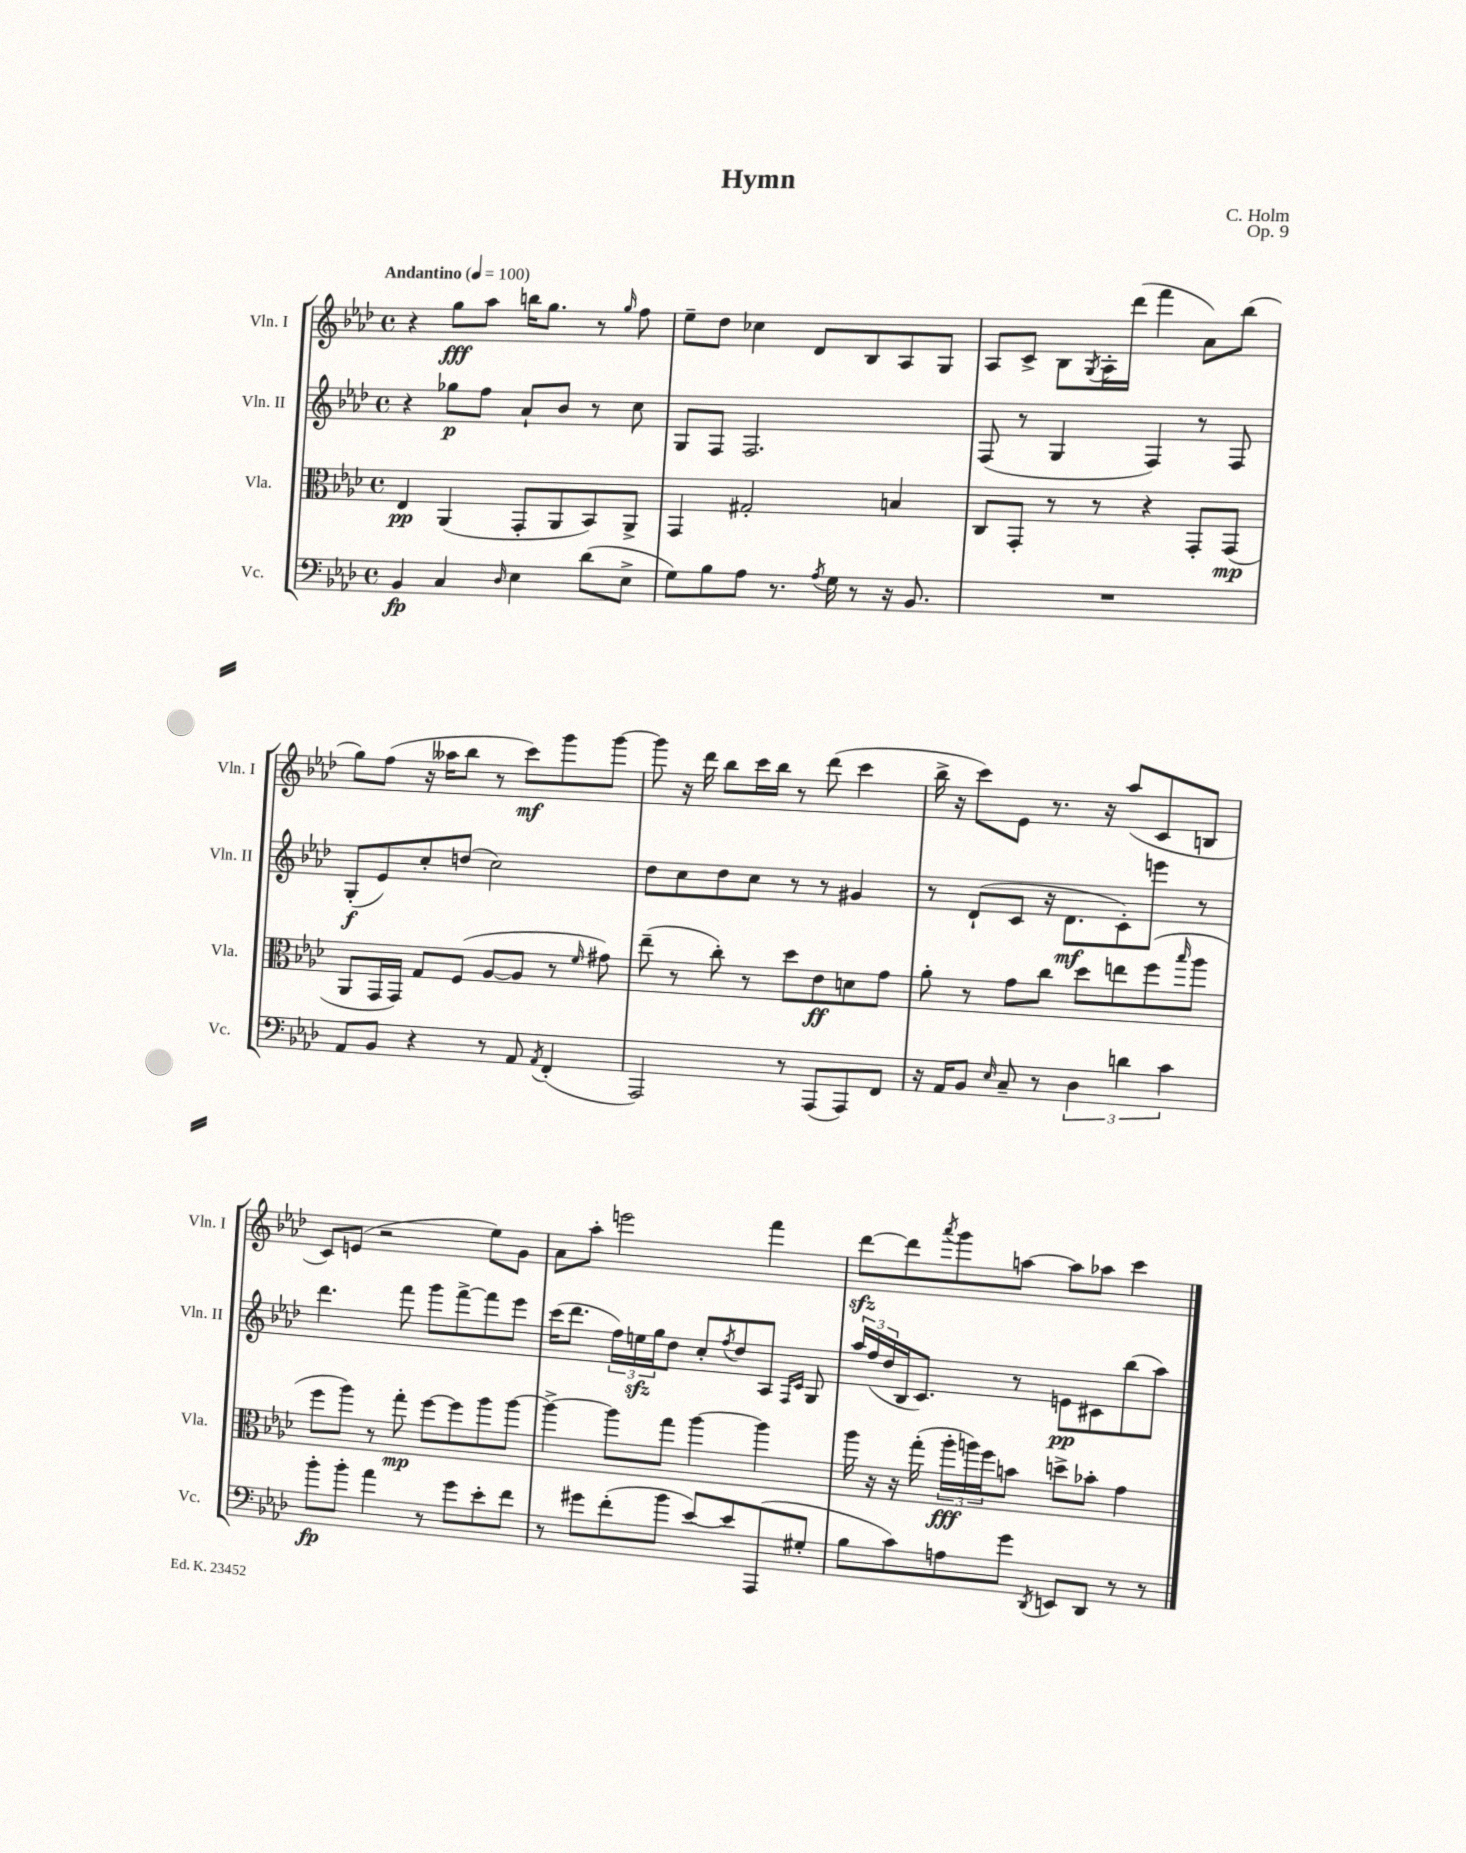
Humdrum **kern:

**kern	**kern	**kern	**kern
*staff4	*staff3	*staff2	*staff1
*clefF4	*clefC3	*clefG2	*clefG2
*k[b-e-a-d-]	*k[b-e-a-d-]	*k[b-e-a-d-]	*k[b-e-a-d-]
*M4/4	*M4/4	*M4/4	*M4/4
*met(c)	*met(c)	*met(c)	*met(c)
*MM100	*MM100	*MM100	*MM100
4BB-	4E-	4r	4r
4C	(4AA-	8gg-	8gg
.	.	8ff	8aa-
16qqD-	.	.	.
4E-	8GG'	8a-`	16bb
.	.	.	8.gg
.	8AA-	8b-	.
(8d-	8BB-)	8r	8r
.	.	.	16qqgg
8E-^	8AA-^	8cc	8ff
=	=	=	=
8G)	4GG	8G	8ee-~
8B-	.	8F	8dd-
8A-	2G#'	2.F	4cc-
8.r	.	.	.
.	.	.	8d-
8qA-	.	.	.
16G	.	.	.
8r	.	.	8B-
16r	4B	.	8A-
8.BB-	.	.	.
.	.	.	8G
=	=	=	=
1r	8C	(8F	8A-
.	8GG'	8r	8c^
.	8r	4G	8B-
.	.	.	8qG
.	8r	.	16A-'
.	.	.	(16ddd-
.	4r	4F)	4fff
.	8GG'	8r	8a-)
.	(8GG	8F	(8bb-
=	=	=	=
8AA-	8AA-	(8G'	8gg)
8BB-	16GG	8e-)	(8ff
.	16GG)	.	.
4r	8G	8cc'	16r
.	.	.	16aa--
.	(8F	(8dd	8bb-
8r	[8A-	2cc)	8r
8AA-	8A-]	.	8ccc)
8qAA-	.	.	.
(4FF'	8r	.	8ggg
.	16qqf	.	.
.	8g#)	.	[8ggg
=	=	=	=
2AAA-)	(8ee-~	8dd-	8ggg]
.	8r	8cc	16r
.	.	.	16ddd-
.	8cc')	8dd-	8bb-
.	8r	8cc	16ccc
.	.	.	16bb-
8r	8dd-	8r	8r
(8AAA-	8e-	8r	(8ddd-
8AAA-)	8d	4g#	4ccc
8FF	8g	.	.
=	=	=	=
16r	8a-'	8r	16bb-^
16AA-	.	.	16r
8BB-	8r	(8d-`	8ccc)
16qqE-	.	.	.
8C~	8g	8c	8e-
8r	8cc	16r	8.r
.	.	8.d-	.
6D-	8dd-	.	.
.	.	.	16r
.	8ee	8c')	(8aa-
6d	.	.	.
.	(8ff	8eee	8c
6c	.	.	.
.	16qqbb-	.	.
.	8aa-	8r	8B
=	=	=	=
8b-'	8ff	4.ddd-	8c)
8b-'	8aa-)	.	(8e
4a-	8r	.	2r
.	8gg'	8fff	.
8r	[8ff	8ggg	.
8g	8ff]	[8fff^	.
8e-'	8aa-	8fff]	8ee-)
8f	[8aa-	8eee-	8g
=	=	=	=
8r	4aa-^_	(16ccc	8a-
.	.	8.ddd-	.
8g#	.	.	8aa-'
(8f'	8aa-]	24ff)	2eee
.	.	24ee	.
.	.	24gg	.
8b-	8gg	8dd-	.
[8e-)	[4aa-	8cc'	.
.	.	8qff	.
8e-]	.	8dd-	.
(8AAA-	4aa-]	8A-	4fff
.	.	16qqF	.
.	.	16qqc	.
8G#'	.	8G	.
=	=	=	=
8B-	16aa-	24aa-	[8ddd-
.	.	(24ff	.
.	16r	.	.
.	.	24dd-	.
8c)	16r	16B-	8ddd-]
.	(16gg'	8.c)	.
.	.	.	8qaaa-
8A	24aa-'	.	8ggg
.	24aa)	.	.
.	24ff	.	.
8g	8b	8r	[8aa
8qDD-	.	.	.
8EE	8dd^	8e	8aa]
8DD-	8b-'	8c#	8aa-
8r	4g	(8bb-	4ccc
8r	.	8aa-)	.
==	==	==	==
*-	*-	*-	*-
